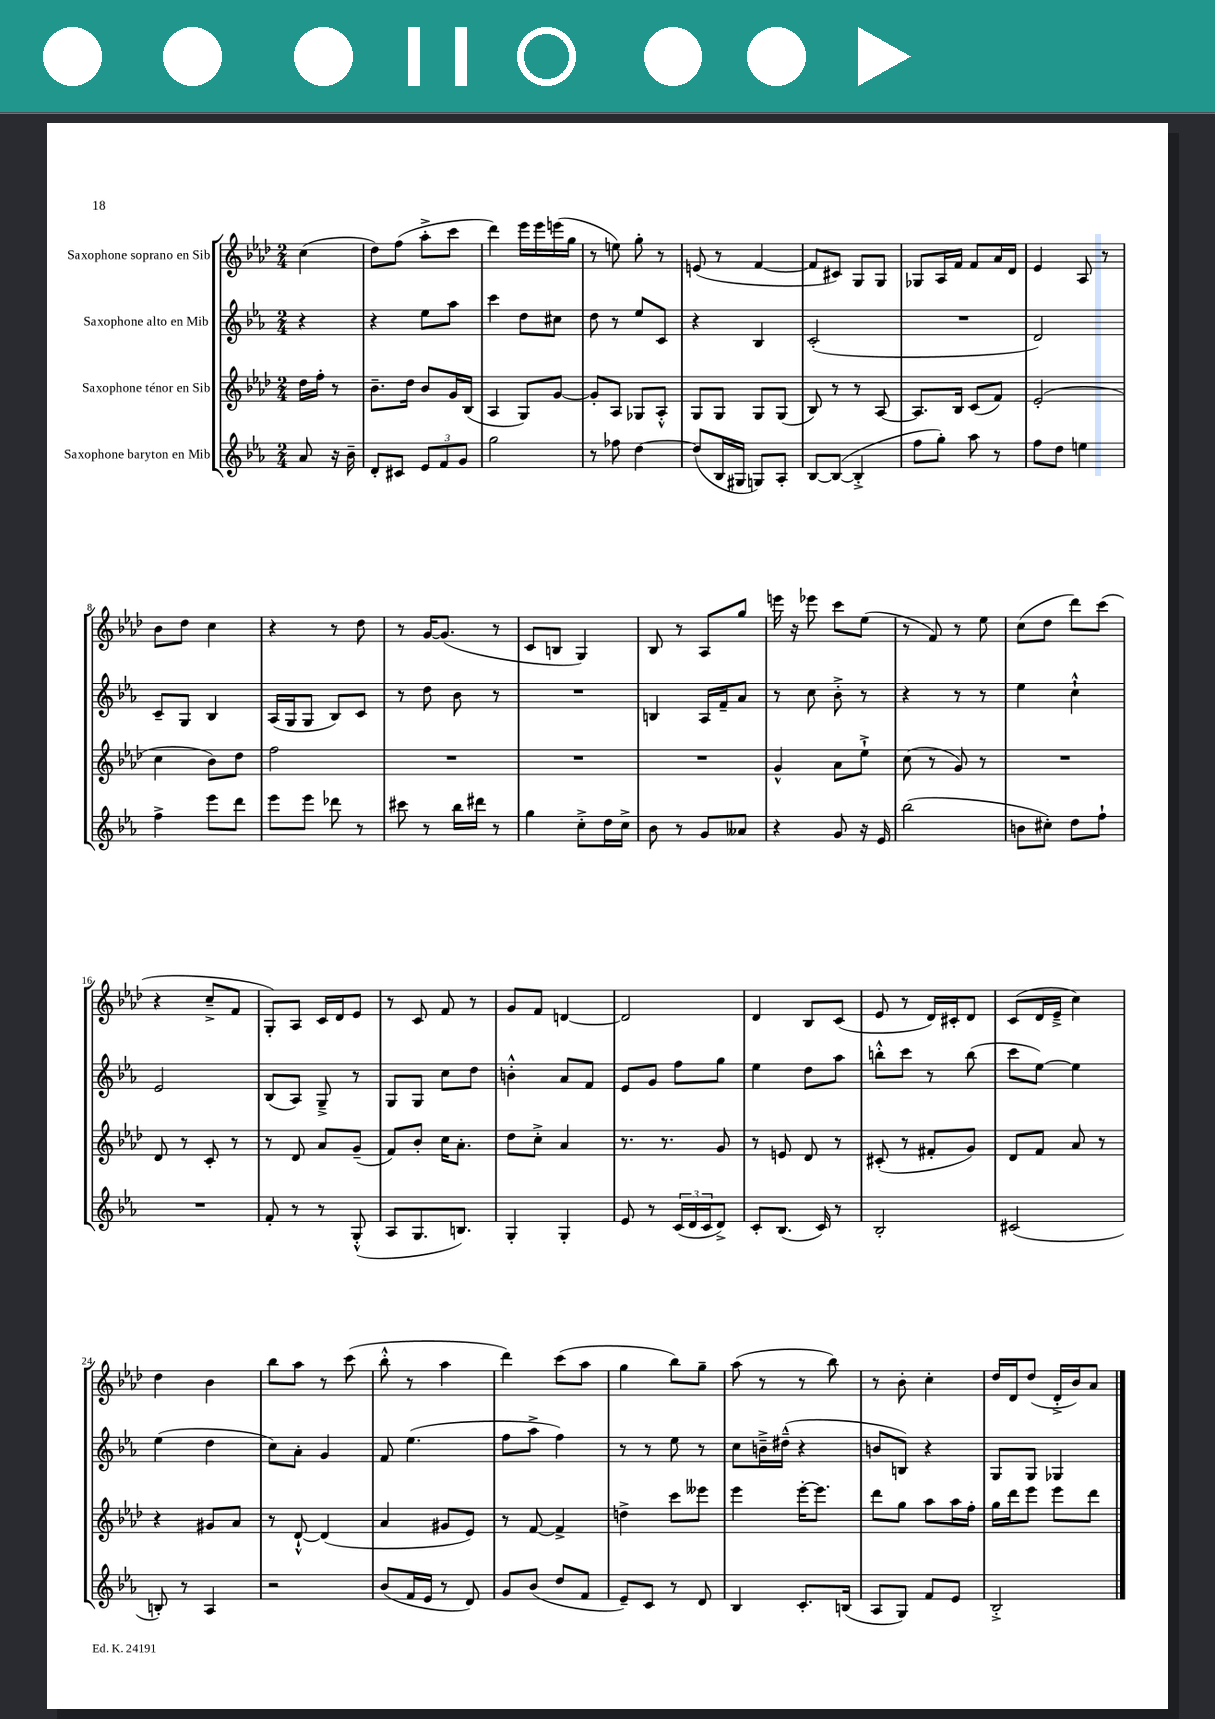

**kern	**kern	**kern	**kern
*staff4	*staff3	*staff2	*staff1
*clefG2	*clefG2	*clefG2	*clefG2
*k[b-e-a-]	*k[b-e-a-d-]	*k[b-e-a-]	*k[b-e-a-d-]
*M2/4	*M2/4	*M2/4	*M2/4
8a-	16dd-	4r	(4cc
.	16ff'	.	.
16r	8r	.	.
16b-~	.	.	.
=	=	=	=
8d'	8.b-~	4r	8dd-)
8c#	.	.	(8ff
.	16dd-	.	.
12e-	8b-	8ee-	8aa-'^
12f	.	.	.
.	16g	8aa-	8ccc
12g	.	.	.
.	(16B-	.	.
=	=	=	=
2gg	4A-	4ccc	4ddd-)
.	8G)	8dd	16eee-
.	.	.	16eee-
.	[8g	8cc#	(16eee
.	.	.	16gg
=	=	=	=
8r	8g']	8dd	8r
8ff-	8A-	8r	8ee)
[4dd	8G-	8ee-	8gg'
.	8A-'^^	8c	8r
=	=	=	=
(8dd]	8G	4r	(8e
16B-	8G	.	8r
16G#	.	.	.
8G)	8G	4B-	[4f
8A-'	(8G	.	.
=	=	=	=
[8B-	8B-)	(2c'	8f]
(8B-_	8r	.	8c#)
4B-'^]	8r	.	8G
.	[8A-	.	8G
=	=	=	=
8ff	8.A-]	2r	8G-
8gg')	.	.	16A-
.	16B-	.	16f
8aa-	(8c	.	8f
8r	8f)	.	16a-
.	.	.	16d-
=	=	=	=
8ff	(2e-'	2d)	4e-
8dd	.	.	.
4ee	.	.	8A-
.	.	.	8r
=	=	=	=
4ff^	4cc	8c~	8b-
.	.	8G	8dd-
8eee-	8b-)	4B-	4cc
8ddd	8dd-	.	.
=	=	=	=
8eee-	2ff	(16A-	4r
.	.	16G	.
8eee-	.	8G	.
8ddd-	.	8B-)	8r
8r	.	8c	8dd-
=	=	=	=
8ccc#	2r	8r	8r
8r	.	8dd	[16g
.	.	.	(8.g]
16bb-	.	8b-	.
16ddd#	.	.	.
8r	.	8r	8r
=	=	=	=
4gg	2r	2r	8c
.	.	.	8B
8cc'^	.	.	4G)
16dd	.	.	.
16cc^	.	.	.
=	=	=	=
8b-	2r	4B	8B-
8r	.	.	8r
8g	.	16A-	8A-
.	.	16f~	.
8a--	.	8a-	8gg
=	=	=	=
4r	4g^^	8r	16eee
.	.	.	16r
.	.	8cc	8eee-
8g	8a-	8b-'^	8ccc
16r	8ee-`^	8r	(8ee-
16e-	.	.	.
=	=	=	=
(2bb-	(8cc	4r	8r
.	8r	.	8f)
.	8g)	8r	8r
.	8r	8r	8ee-
=	=	=	=
8b	2r	4ee-	(8cc
8cc#')	.	.	8dd-
8dd	.	4cc`^^	8ddd-)
8ff`	.	.	(8ccc
=	=	=	=
2r	8d-	2e-	4r
.	8r	.	.
.	8c'	.	8cc~^
.	8r	.	8f
=	=	=	=
8f'	8r	(8B-	8G')
8r	8d-	8A-)	8A-
8r	8a-	8G~^	16c
.	.	.	16d-
(8G'^^	(8g~	8r	8e-
=	=	=	=
8A-	8f)	8G	8r
8.G	8b-'	8G	8c
.	16cc	8cc	8f
8.B)	8.a-'	.	.
.	.	8dd	8r
=	=	=	=
4G'	8dd-	4b'^^	8g
.	8cc'^	.	8f
4G'	4a-	8a-	[4d
.	.	8f	.
=	=	=	=
8e-	8.r	8e-	2d]
8r	.	8g	.
.	8.r	.	.
(24c	.	8ff	.
24d	.	.	.
24c	.	.	.
8d^)	8g	8gg	.
=	=	=	=
8c'	8r	4ee-	4d-
(8.B-	8e	.	.
.	8d-	8dd	8B-
16c)	.	.	.
8r	8r	8aa-	(8c
=	=	=	=
2B-'	(8c#'	8bb'^^	8e-
.	8r	8ccc	8r
.	8f#'	8r	16d-)
.	.	.	16c#'
.	8g)	(8bb	8d-
=	=	=	=
(2c#	8d-	8ccc	(8c
.	8f	[8ee-)	16d-
.	.	.	16e-~^
.	8a-	4ee-]	4cc)
.	8r	.	.
=	=	=	=
8B')	4r	(4ee-	4dd-
8r	.	.	.
4A-	8g#	4dd	4b-
.	8a-	.	.
=	=	=	=
2r	8r	8cc)	8bb-
.	[8d-`^^	8a-'	8aa-
.	(4d-]	4g	8r
.	.	.	(8ccc
=	=	=	=
(8b-	4a-	8f	8bb-'^^
16f	.	(4.ee-	8r
16e-	.	.	.
8r	8g#	.	4aa-
8d)	8e-)	.	.
=	=	=	=
8g	8r	8ff	4ddd-)
(8b-	[8f	8aa-^	.
8dd	4f^]	4ff)	(8ccc
8f	.	.	8aa-
=	=	=	=
8e-~)	4dd^	8r	4gg
8c	.	8r	.
8r	8ccc	8ee-	8bb-)
8d	8eee--	8r	8gg~
=	=	=	=
4B-	4eee-	8cc	(8aa-
.	.	16b~^	8r
.	.	(16dd#~^^	.
8.c'	[16eee-'	4r	8r
.	8.eee-]	.	.
.	.	.	8bb-)
(16B	.	.	.
=	=	=	=
8A-	8ddd-	8b	8r
8G)	8gg	8B)	8b-'
8f	8aa-	4r	4cc'
8e-	16aa-	.	.
.	16ff'	.	.
=	=	=	=
2B-'^	16gg	8G	16dd-
.	16ddd-	.	16d-
.	8eee-	8G	(8dd-
.	8eee-	4G-	16d-'^
.	.	.	16b-)
.	8ddd-	.	8a-
==	==	==	==
*-	*-	*-	*-
